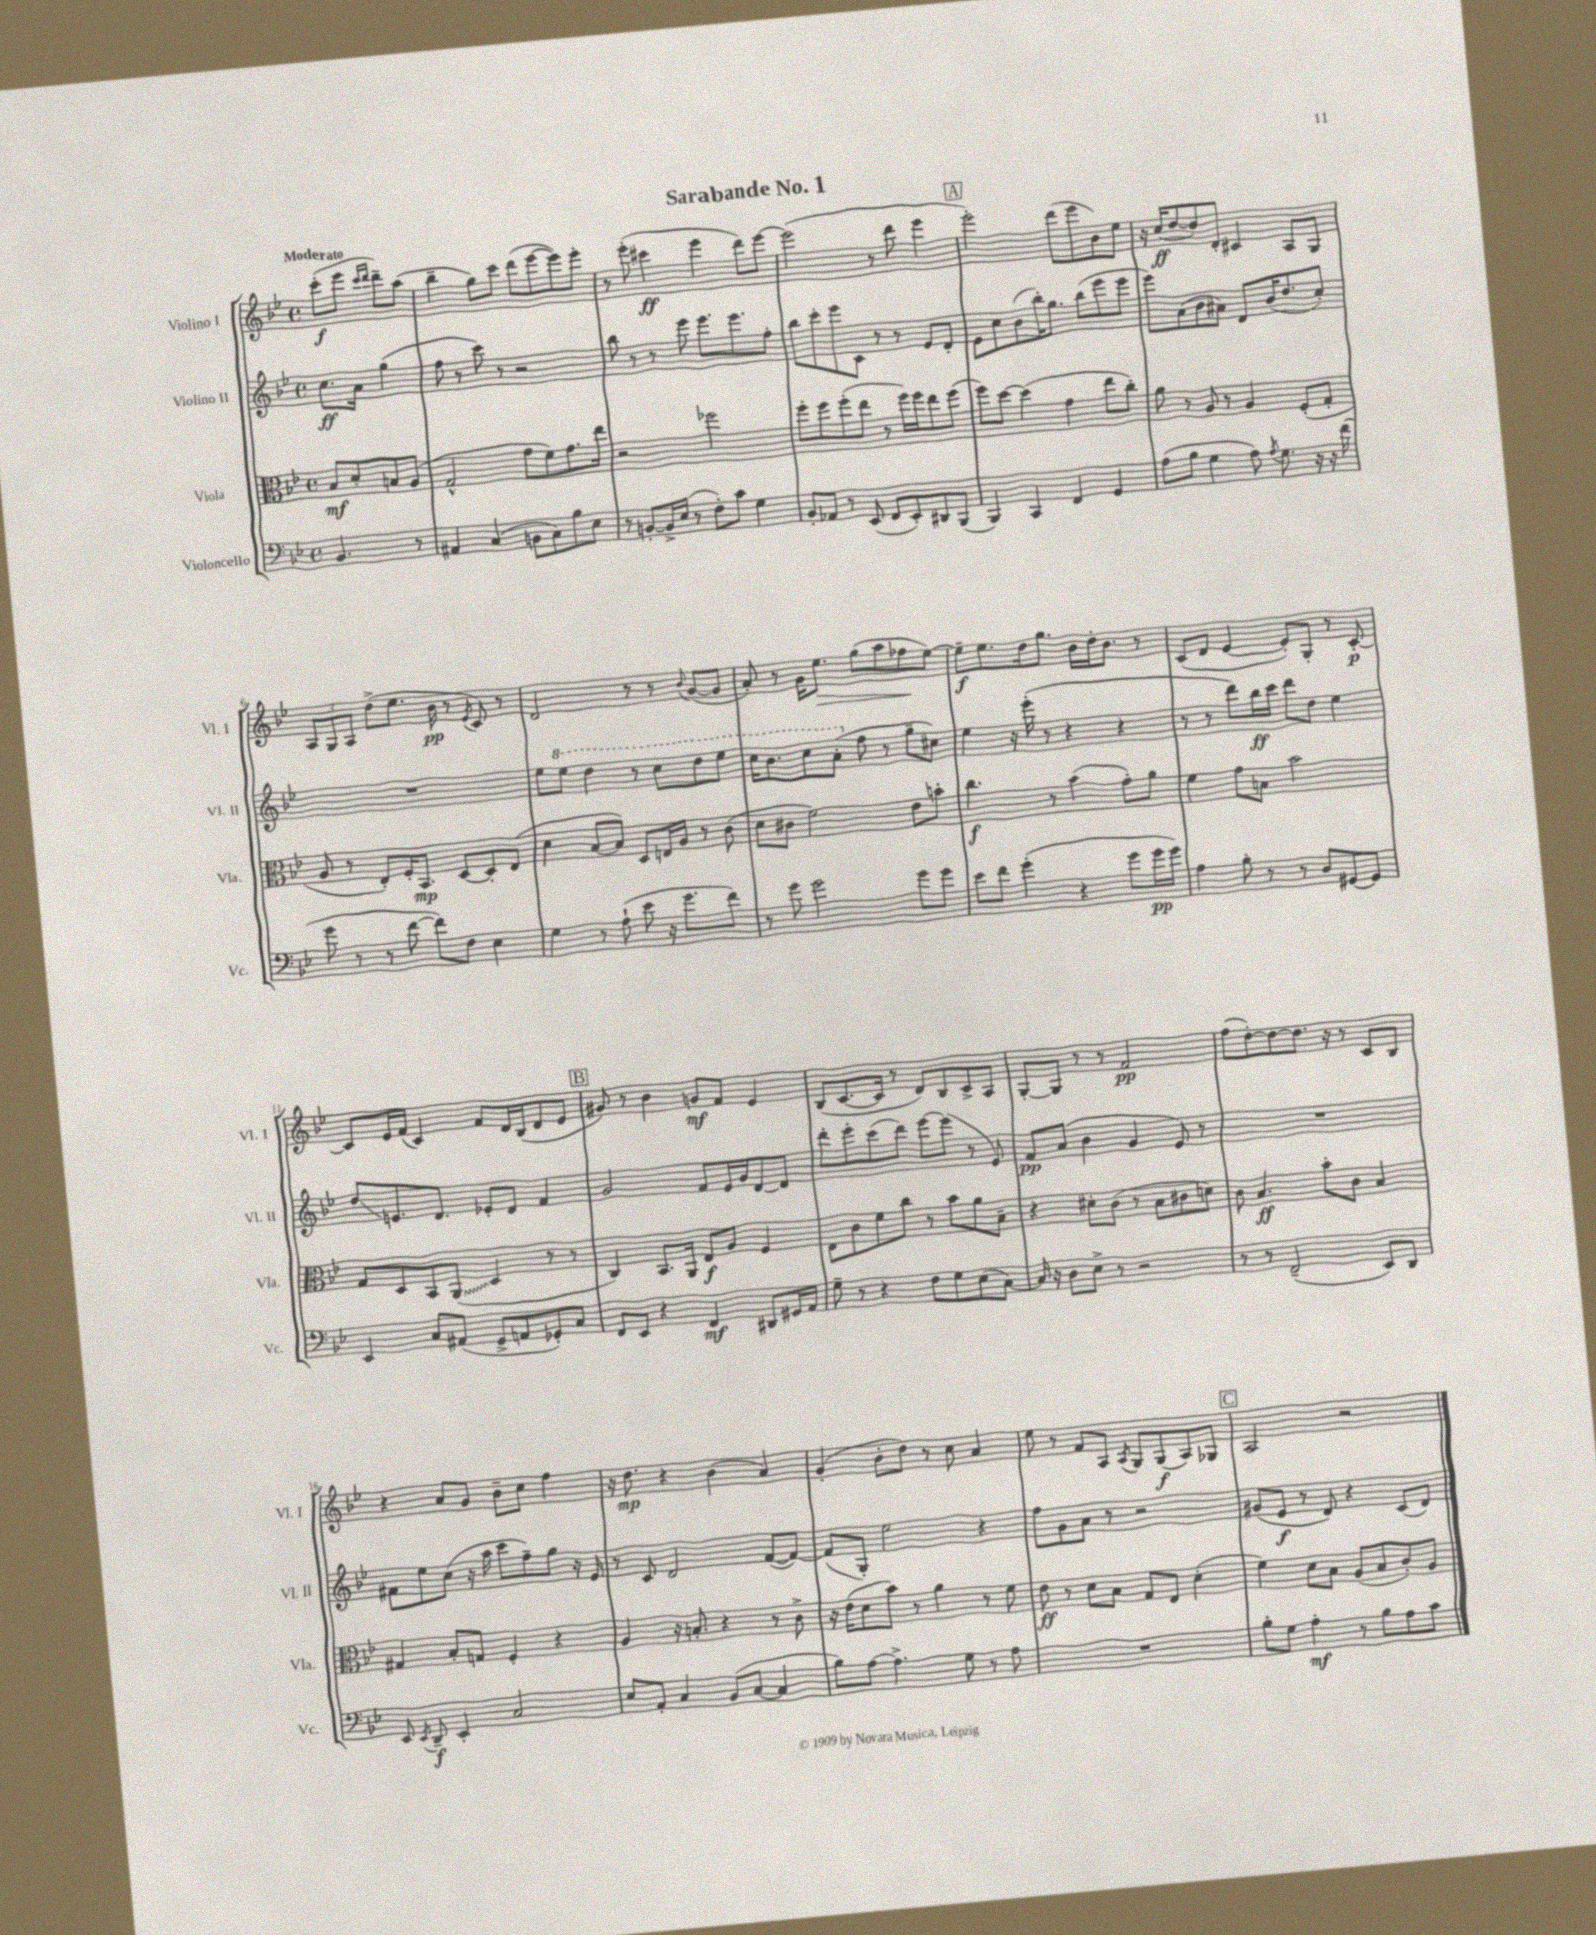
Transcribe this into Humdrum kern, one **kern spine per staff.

**kern	**kern	**kern	**kern
*staff4	*staff3	*staff2	*staff1
*clefF4	*clefC3	*clefG2	*clefG2
*k[b-e-]	*k[b-e-]	*k[b-e-]	*k[b-e-]
*M4/4	*M4/4	*M4/4	*M4/4
*met(c)	*met(c)	*met(c)	*met(c)
4.BB-	8B-	8.cc	(8ccc'
.	8d'	.	8eee-
.	.	16a	.
.	.	.	16qqccc
.	.	.	16qqddd
.	8B	(4gg	8ddd~)
8r	(8A	.	(8aa
=	=	=	=
4AA#	2G^^	8ff	4bb-~
.	.	8r	.
(4C	.	8ccc)	8gg)
.	.	8r	8ccc
8BB	8g	2r	(8ddd
8C)	8f)	.	[8eee-
8B-	8.g	.	8eee-])
8E-	.	.	8eee-'
.	16ee-	.	.
=	=	=	=
8r	2r	8bb-	8r
[8BB'	.	8r	(8eee-'
16BB^]	.	8r	4ccc#
(16E-	.	.	.
8r	.	8eee-	.
8F')	2ff-	8.eee-	4eee-
8c	.	.	.
.	.	8.eee-	.
4G	.	.	8ddd)
.	.	8ff'	[8eee-
=	=	=	=
8BB-'	8ff'	8bb-	(2eee-]
8AA-	8ff	8ccc'	.
8r	(8ff'	8eee-	.
(8EE-	8ee-	8c	.
8FF	8r	8r	8r
8EE-')	16ff)	8r	8ddd
.	16ff	.	.
8DD#	8ee-	8e-	4eee-
(8BBB-	(8ff	8d'	.
=	=	=	=
4BBB-)	8ff)	8e-	2eee-')
.	[8dd	8cc	.
4CC	(4dd]	(8b-	.
.	.	16bb-')	.
.	.	8.gg	.
4FF	4g	.	(8ddd
.	.	(8bb-	8eee-
4GG	8ee-	8eee-	8b-)
.	8cc')	8eee-	8ee-
=	=	=	=
(8A	8a	8eee-)	16r
.	.	.	(16cc
8B-	8r	(8a	[8dd
4G	8A	8b-	8dd])
.	8r	8a#)	8d'
8A)	4A	8d	4c#
8qA	.	.	.
8.G	.	(16b-	.
.	.	8.dd	.
.	(8F'	.	8A
16r	.	.	.
16r	8G'	8cc')	8G
(16f	.	.	.
=	=	=	=
8g	8A	1r	12A
.	.	.	12G
8r	8r	.	.
.	.	.	12A
8r	8E-')	.	(8dd^
[8f	16F'	.	8.ee-
.	8.BB-	.	.
8f])	.	.	.
.	.	.	16b-
8F	[8D	.	8r
.	.	.	8qe-
4E-	8D']	.	8c)
.	(8E-	.	8r
=	=	=	=
4G	4d	8ee-	2d
.	.	8eee-	.
8r	[8B-	4ddd	.
(8A`	8B-])	.	.
8e-	8D	8r	8r
16r	16E	8ccc	8r
8.g	16A	.	.
.	.	.	8qqb-
.	8r	8ddd	([8g
8f)	(8c	8eee-	8g]
=	=	=	=
8r	8d	16ccc	8a')
.	.	8.bb-	.
8g	8c#	.	8r
2g	2f)	8ccc	16g
.	.	.	8.ee-
.	.	(8aa'	.
.	.	8ff	(8gg
.	.	8r	8aa
8g	8e-	8gg~	8ff-
8g	8b'	8cc#)	[8ee-)
=	=	=	=
8e-	4.cc	4ee-	8ee-~]
8f	.	.	8.ee-
(4g'	.	16r	.
.	.	(16eee-'	16dd
.	8r	8r	8.gg
4r	(4b-	4r	.
.	.	.	16b-
.	.	.	16dd'
.	.	.	8.b-
8g	8g')	4r	.
16g	8a	.	8r
16g)	.	.	.
=	=	=	=
4A	4f	8r	(8c
.	.	8r	8d
8B-'	8g	8ddd)	[4e-
8r	8B	16bb-	.
.	.	16ccc	.
8r	2b-	8ddd	8e-'])
8D	.	8dd	8G'
[8GG#	.	4ee-	8r
8GG#]	.	.	[8c'
=	=	=	=
4EE-	8G	8dd	8c]
.	8D	8.e	16e-
.	.	.	(16f
8C	8BB-	.	4c)
.	.	8.d	.
(8AA#	(8AA	.	.
8GG^	4D	8e-'	8f
8AA	.	8d	16d
.	.	.	(16B-
8GG-')	8r	4f	8d
8C	8r	.	8e-
=	=	=	=
8FF	4C)	2g	8g#)
8EE-	.	.	8r
4r	8.BB-	.	4b-
.	16AA	.	.
4FF	8E-	8f	8g
.	8A	16e-	8f
.	.	16g	.
8DD#	4F	[8d	4e-
16GG#	.	8d]	.
16AA	.	.	.
=	=	=	=
8G~	8E-	8ddd'	(8B-
8r	8c	8eee-'	[8.c
4r	8f	(8ccc	.
.	.	.	16c]
.	8cc	8ddd)	8r
8F	8r	[8eee-	8d)
8G	8b-	(8eee-]	8B-
(8E-	8a	8r	8c^
[8C)	8B-~	8e-)	8A
=	=	=	=
16C]	4r	8f	[8G'
16r	.	.	.
8D	.	(8a	8G]
8E-^	8d#'	4b-	8r
8r	(8c	.	8r
2r	8r	4g	2f
.	8B-	.	.
.	8c#	8e-)	.
.	8d)	8r	.
=	=	=	=
8r	8c	1r	(8ff
8r	4.B-	.	[8dd')
(2FF~	.	.	8dd_
.	.	.	8.dd]
.	8b-'	.	.
.	.	.	16r
.	8c	.	8r
8EE-)	4B-	.	8c
8DD	.	.	8B-
=	=	=	=
8EE-	4G#	8f#	4r
8qEE-	.	.	.
8DD~	.	8ee-	.
4EE-'	8B-'	(8cc	8a
.	8G	16r	8g
.	.	16aa	.
2C	4F'	8ccc	8b-~
.	.	8ff~)	8cc
.	4r	8gg	4ff
.	.	16r	.
.	.	16e-	.
=	=	=	=
8E-	4A	8r	16r
.	.	.	8.dd
8AA'	.	8c	.
4C	16r	2d	4r
.	8.B'	.	.
(8BB-	4r	.	(4b-
[8C	.	.	.
4C]	8r	([8f	4a)
.	8c^	8f_)	.
=	=	=	=
8B-)	16r	(8f]	(4g'
.	(16e-	.	.
[8A	8d	8G')	.
4.A^]	8b-)	2ee-	8b-'
.	8r	.	8dd)
.	4a	.	8r
8G	.	.	8cc
8r	8r	4r	4a
8A	8f	.	.
=	=	=	=
1r	8e-	8ff	8ee-
.	8r	8g	8r
.	8d	8a	8f
.	8B-	8r	8A
.	.	.	8qA
.	8G	2r	8G
.	8E-	.	(8G
.	(4d'	.	8A)
.	.	.	8G-
=	=	=	=
8B-'	4f)	(8g#	2A
8G	.	8e-	.
4A'	8d	8r	.
.	8B-	8d)	.
8r	(8A	4r	2r
8B-	8B-	.	.
8A	8c')	(8c	.
8c	8A	8d)	.
==	==	==	==
*-	*-	*-	*-
